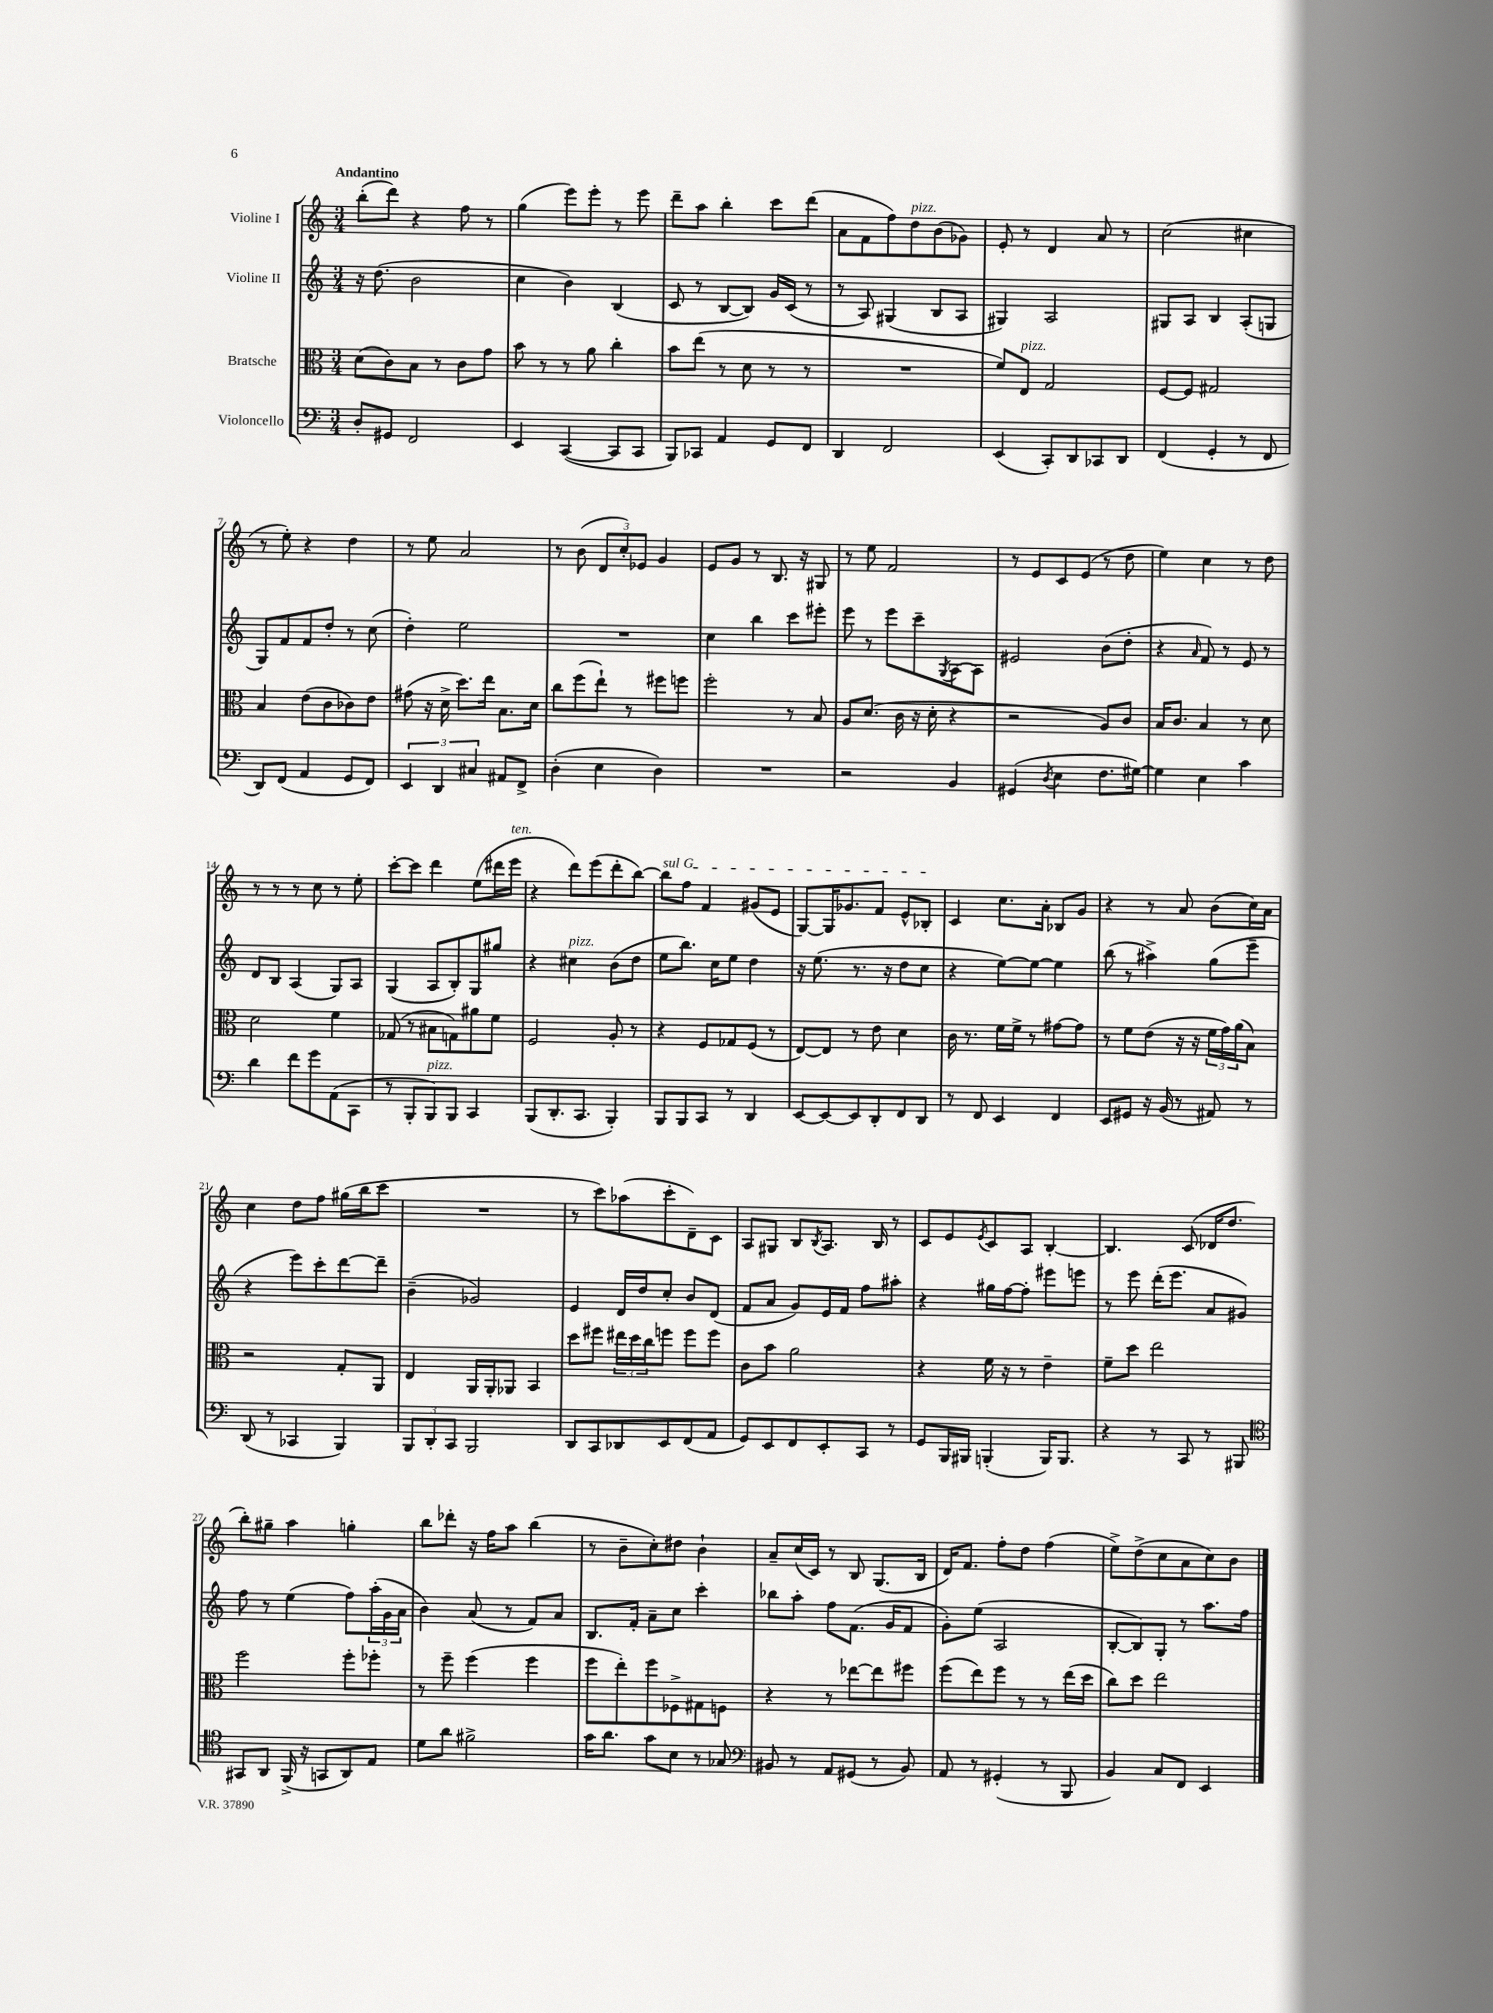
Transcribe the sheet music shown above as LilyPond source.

<<
\new StaffGroup <<
\new Staff = "s0" \with { instrumentName = "Violine I" } {
    \clef treble \key c \major \numericTimeSignature \time 3/4 \tempo "Andantino"
    b''8-.( d'''8) r4 f''8 r8 |
    g''4( e'''8) e'''8-. r8 e'''8 |
    d'''8-- a''8 b''4-. c'''8 d'''8( |
    a'8 f'8 f''8) d''8^\markup { \italic "pizz." } b'8( ges'8) |
    e'8-. r8 d'4 a'8 r8 |
    c''2( cis''4 |
    r8 e''8-.) r4 d''4 |
    r8 e''8 a'2 |
    r8 b'8( \tuplet 3/2 { d'8 c''8-.) ees'8 } g'4 |
    e'8 g'8 r8 b8. r16 gis8 |
    r8 e''8 f'2 |
    r8 e'8 c'8 e'8( r8 d''8 |
    e''4) c''4 r8 d''8 |
    r8 r8 r8 c''8 r8 e''8-. |
    c'''8~-. c'''8 d'''4 e''8( dis'''16 e'''16^\markup { \italic "ten." } |
    r4 d'''8) e'''8( d'''8-. b''8~) |
    \once \override TextSpanner.bound-details.left.text = \markup { \italic "sul G" } b''8\startTextSpan f''8 f'4 gis'8( e'8 |
    g8~) g16 ges'8. f'8 e'8-^ bes8-.\stopTextSpan |
    c'4 c''8. a'16-. bes8 g'8 |
    r4 r8 a'8 b'8( c''16) a'16 |
    c''4 d''8 f''8 gis''16( b''16 c'''8 |
    R2. |
    r8 c'''8) aes''8( c'''8-. d'8--) c'8 |
    a8 gis8 b8 \acciaccatura { b8 } a8. b16 r8 |
    c'8 e'8 \acciaccatura { e'8 } c'8 a8 b4~-. |
    b4. c'8( des'16 d''8. |
    b''8-.) gis''8-- a''4 g''4-. |
    b''8 des'''8-. r16 f''16 a''8 b''4( |
    r8 b'8-- c''8-.) dis''8 b'4-! |
    a'8-- c''16( c'16) r8 b8 g8.( b16 |
    d'16) f'8. f''8-. d''8 f''4( |
    e''8->) d''8->( c''8 a'8 c''8) b'8 \bar "|." |
}
\new Staff = "s1" \with { instrumentName = "Violine II" } {
    \clef treble \key c \major \numericTimeSignature \time 3/4
    r16 d''8.( b'2 |
    c''4 b'4) b4( |
    c'8 r8 b8~ b8) g'16 c'16( r8 |
    r8 a8) gis4( b8 a8 |
    gis4) a2 |
    gis8 a8 b4 a8-.( g8 |
    g8) f'8 f'8 d''8-. r8 c''8( |
    d''4-.) e''2 |
    R2. |
    c''4 b''4 c'''8 eis'''8-. |
    e'''8 r8 e'''8 c'''8-- \acciaccatura { g8 } a8~ a8 |
    eis'2 b'8( d''8-. |
    r4 \grace { a'16 } f'8) r8 e'8 r8 |
    d'8 b8 a4( g8) a8 |
    g4( a8 b8-.) g8 gis''8 |
    r4 cis''4^\markup { \italic "pizz." } b'8( d''8 |
    e''8 b''8.) c''16 e''8 d''4 |
    r16 e''8.( r8. r16 d''8 c''8 |
    r4 e''8~) e''8~ e''4 |
    b''8( r8 ais''4->) g''8( e'''8-- |
    r4 e'''8) c'''8-. d'''8~ d'''8-- |
    b'4--( ges'2) |
    e'4 d'16 d''16 c''8-. b'8 d'8( |
    f'8 a'8 g'8) e'16 f'16 f''8 ais''8-. |
    r4 gis''16 f''16~ f''8-. eis'''8 e'''8 |
    r8 e'''8 d'''16-.( e'''8. a'8 gis'8) |
    f''8 r8 e''4( f''8) \tuplet 3/2 { a''16-.( g'16 a'16 } |
    b'4) a'8( r8 f'8) a'8 |
    b8. f'16-. a'8-- c''8 c'''4-. |
    bes''8 a''8-. f''8 f'8.( g'16 f'8 |
    g'8-.) e''8( a2 |
    b8~-. b8) g8-. r8 a''8. f''16 \bar "|." |
}
\new Staff = "s2" \with { instrumentName = "Bratsche" } {
    \clef alto \key c \major \numericTimeSignature \time 3/4
    d'8( c'8) b8 r8 c'8 g'8 |
    b'8 r8 r8 a'8 c''4-. |
    b'8 e''8( r8 d'8 r8 r8 |
    R2. |
    f'8) e8^\markup { \italic "pizz." } g2 |
    f8~ f8 gis2 |
    b4 e'8( c'8 ces'8) e'8 |
    gis'8( r16 d'16-> d''8.) e''16 b8. d'16 |
    c''8 f''8( e''8-!) r8 fis''8 f''8 |
    f''2-. r8 b8 |
    a8 d'8.( c'16 r16 d'16-. r4 |
    r2 a8) c'8 |
    b16 c'8. b4 r8 d'8 |
    d'2 f'4 |
    ges8( r8 bis8 g8) ais'8 f'8 |
    f2 a8-. r8 |
    r4 f8 ges8 f8( r8 |
    e8~) e8 r8 e'8 d'4 |
    c'16 r8. f'16 f'16-> r8 gis'8~ gis'8 |
    r8 f'8 e'8( r16 r16 \tuplet 3/2 { f'16 g'16) a'16( } b8) |
    r2 g8-. a,8 |
    e4 a,16 a,16-. aes,8 b,4 |
    d''8 fis''8 \tuplet 3/2 { eis''16 d''16 c''16 } f''8 f''8 f''8 |
    c'8 b'8 a'2 |
    r4 f'16 r16 r8 e'4-- |
    f'8-- d''8 e''2 |
    f''2 f''8-. fes''8-. |
    r8 f''8-- f''4( f''4 |
    f''8 e''8-.) f''8 fes8-> gis8 f8 |
    r4 r8 ees''8~ ees''8 fis''8 |
    f''8( e''8) f''8 r8 r8 e''16( d''16 |
    c''8) d''8 e''2 \bar "|." |
}
\new Staff = "s3" \with { instrumentName = "Violoncello" } {
    \clef bass \key c \major \numericTimeSignature \time 3/4
    d8-. gis,8 f,2 |
    e,4 c,4~( c,8 c,8 |
    b,,8) ces,8 a,4 g,8 f,8 |
    d,4 f,2 |
    e,4( c,8-.) d,8 ces,8 d,8 |
    f,4( g,4-. r8 f,8 |
    d,8) f,8( a,4 g,8 f,8) |
    \tuplet 3/2 { e,4 d,4 cis4 } ais,8 f,8-> |
    d4-.( e4 d4) |
    R2. |
    r2 b,4 |
    gis,4( \acciaccatura { d8 } e4 f8. gis16~) |
    gis4 e4 c'4 |
    d'4 f'8 g'8 a,8( c,8 |
    r8 b,,8-. b,,8^\markup { \italic "pizz." }) b,,8 c,4 |
    b,,8( d,8.-. c,8. b,,4-.) |
    b,,8 b,,8 c,8 r8 d,4 |
    e,8~ e,8~ e,8 d,8-. f,8 d,8 |
    r8 f,8 e,4 f,4 |
    e,8 gis,8 r16 b,16( r8 ais,8) r8 |
    d,8( r8 ces,4 b,,4) |
    \tuplet 3/2 { b,,8 d,8-. c,8 } b,,2 |
    d,8 c,8 des,8 e,8 f,8( a,8 |
    g,8) e,8 f,8 e,8-. c,8 r8 |
    g,8 b,,16 bis,,16 b,,4-.( b,,16) b,,8. |
    r4 r8 c,8 r8 bis,,8 |
    \clef tenor gis,8 a,8 f,16->( r16 g,8 a,8) e8 |
    d'8 a'8 fis'2-> |
    g'16 a'8. g'8 b8 r8 ges8 |
    \clef bass bis,8 r8 a,8 gis,8( r8 bis,8) |
    a,8 r8 gis,4-.( r8 b,,8 |
    b,4) c8 f,8 e,4 \bar "|." |
}
>>
>>
